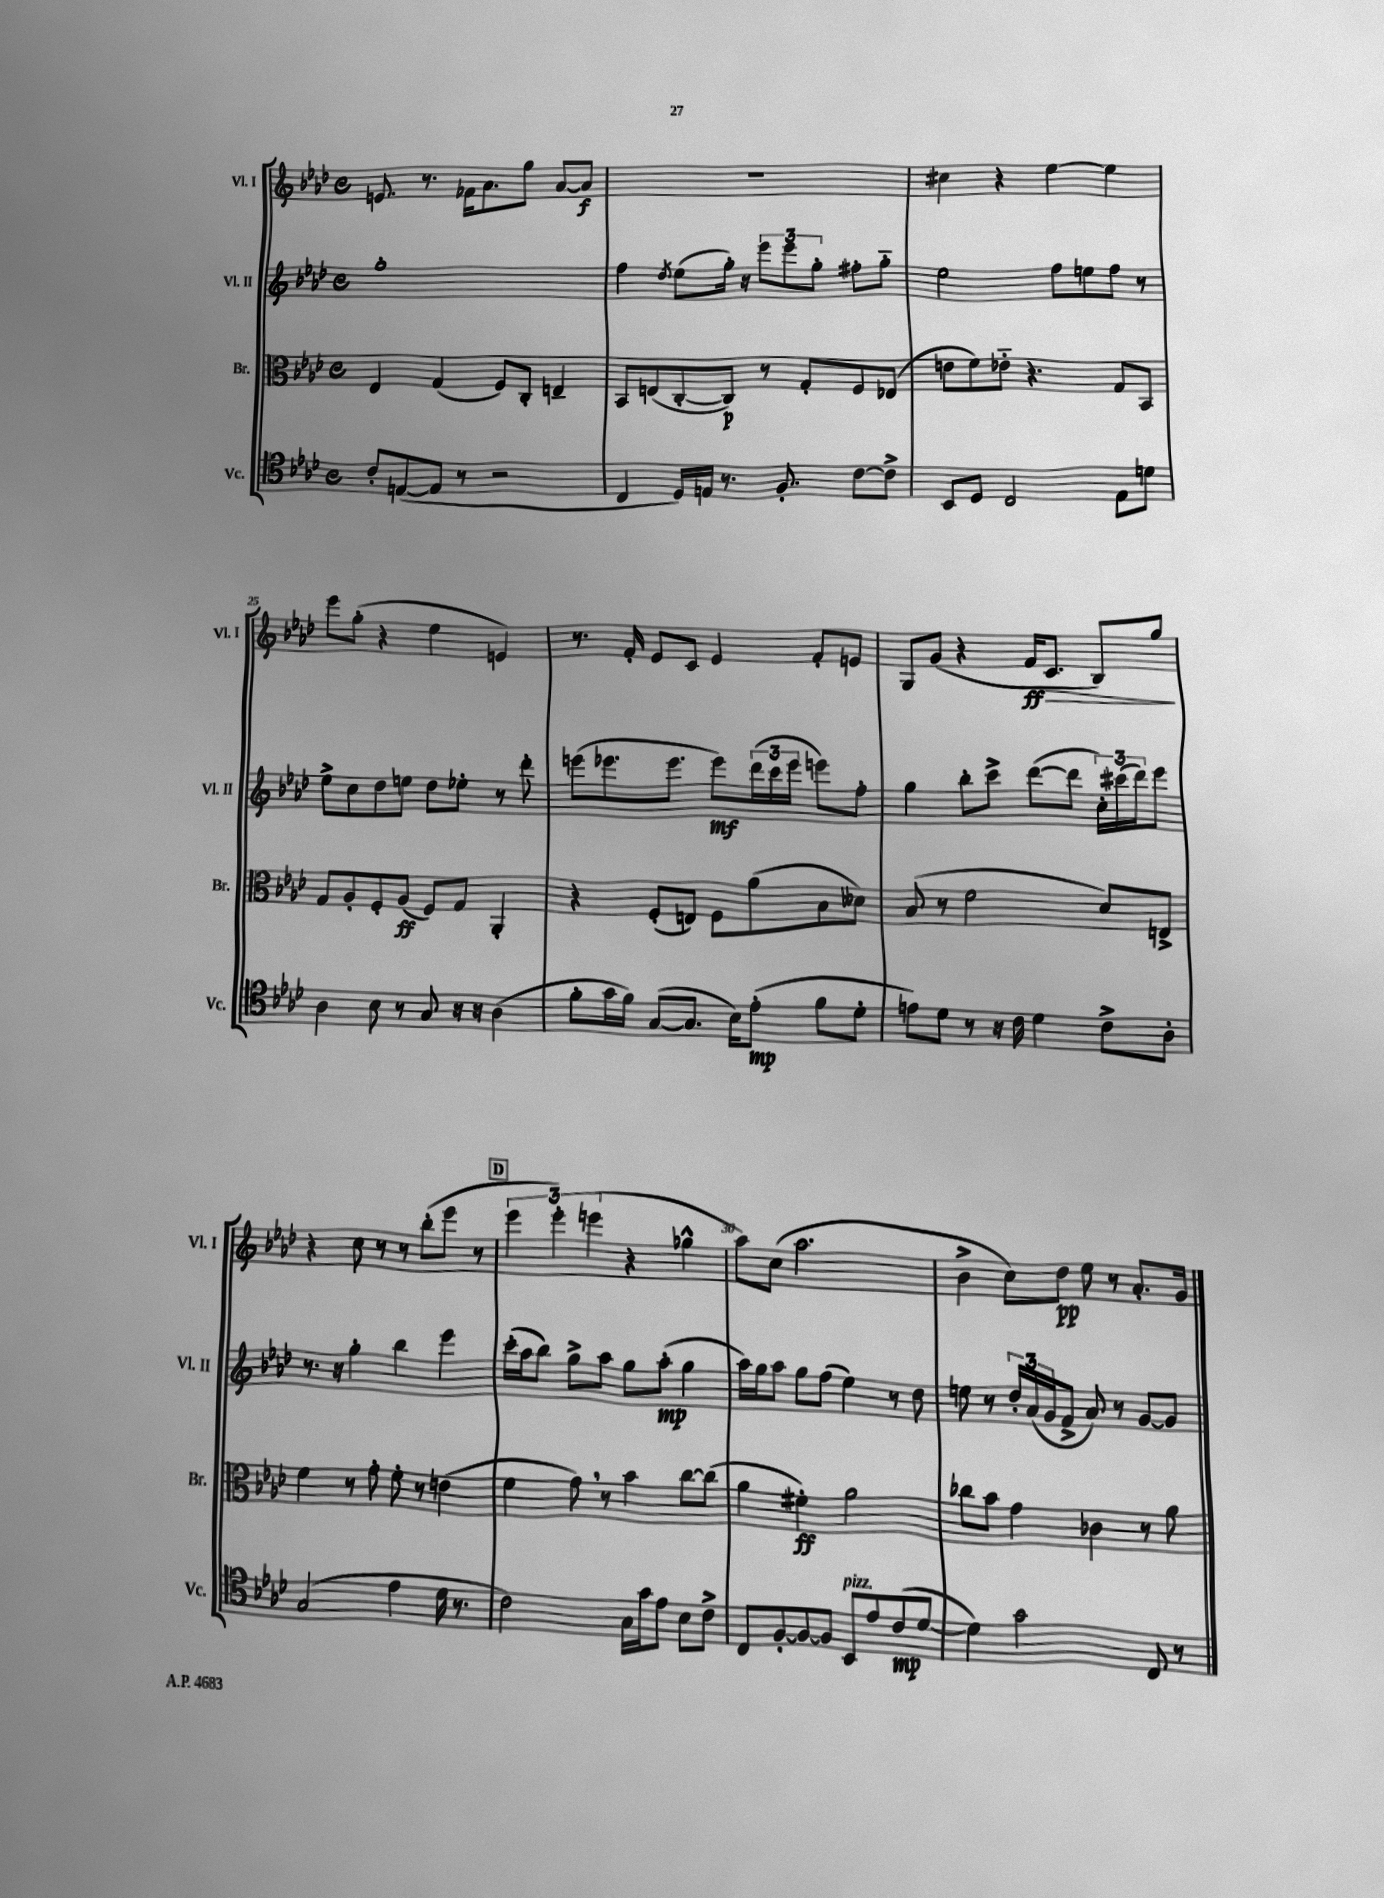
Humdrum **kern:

**kern	**dynam	**kern	**dynam	**kern	**dynam	**kern	**dynam
*part4	*part4	*part3	*part3	*part2	*part2	*part1	*part1
*staff4	*staff4	*staff3	*staff3	*staff2	*staff2	*staff1	*staff1
*I"Vc.	*	*I"Br.	*	*I"Vl. II	*	*I"Vl. I	*
*I'Vc.	*	*I'Br.	*	*I'Vl. II	*	*I'Vl. I	*
*clefC4	*	*clefC3	*	*clefG2	*	*clefG2	*
*k[b-e-a-d-]	*	*k[b-e-a-d-]	*	*k[b-e-a-d-]	*	*k[b-e-a-d-]	*
*M4/4	*	*M4/4	*	*M4/4	*	*M4/4	*
*met(c)	*	*met(c)	*	*met(c)	*	*met(c)	*
=22	=22	=22	=22	=22	=22	=22	=22
8c'/L	.	4E-/	.	1gg'	.	8.en/	.
([8En/	.	.	.	.	.	.	.
.	.	.	.	.	.	8.r	.
8E/J]	.	(4G/	.	.	.	.	.
8r	.	.	.	.	.	16f-X\KL	.
.	.	.	.	.	.	8.a-\	.
2r	.	8F/L)	.	.	.	.	.
.	.	8C'/J	.	.	.	8gg\J	.
.	.	4En~/	.	.	.	[8a-/L	.
.	.	.	.	.	.	8a-/J]	f
=23	=23	=23	=23	=23	=23	=23	=23
4C/	.	8BB-/L	.	4ff\	.	1r	.
.	.	(8En/	.	.	.	.	.
.	.	.	.	8qdd-/	.	.	.
16D-/LL)	.	[8C'/	.	(8ee-\L	.	.	.
16En/JJ	.	.	.	.	.	.	.
8.r	.	8C/J])	p	16gg'\Jk)	.	.	.
.	.	.	.	16r	.	.	.
.	.	8r	.	12eee-\L	.	.	.
8.F'/	.	.	.	.	.	.	.
.	.	.	.	12eee-\	.	.	.
.	.	8G'/L	.	.	.	.	.
.	.	.	.	12gg'\J	.	.	.
[8c\L	.	8F/	.	8ff#X'\L	.	.	.
8c^\J]	.	(8E-X/J	.	8gg\J	.	.	.
=24	=24	=24	=24	=24	=24	=24	=24
8BB-/L	.	8en\L	.	2ee-\	.	4cc#X\	.
8D-/J	.	8f\)	.	.	.	.	.
2C/	.	8e-X\J	.	.	.	4r	.
.	.	4.r	.	.	.	.	.
.	.	.	.	8ff\L	.	[4ee-\	.
.	.	.	.	8een\	.	.	.
8E-\L	.	8G/L	.	8ff\J	.	4ee-\]	.
8dn\J	.	8BB-/J	.	8r	.	.	.
!!LO:LB:g=z
=25	=25	=25	=25	=25	=25	=25	=25
4A-\	.	8G/L	.	8ee-^\L	.	8eee-\L	.
.	.	8A-'/	.	8cc\	.	(8gg'\J	.
8B-\	.	8F'/	.	8dd-\	.	4r	.
8r	.	(8A-/J	ff	8een\J	.	.	.
8G/	.	8F/L)	.	8dd-\L	.	4ee-\	.
16r	.	8G/J	.	8ee-X'\J	.	.	.
16r	.	.	.	.	.	.	.
(4A-\	.	4AA-'/	.	8r	.	4en/)	.
.	.	.	.	8ddd-'\	.	.	.
=26	=26	=26	=26	=26	=26	=26	=26
8f'\L	.	4r	.	(8eeen\L	.	8.r	.
16g\L	.	.	.	8.eee-X\	.	.	.
16f\JJ)	.	.	.	.	.	16f'/	.
([8G/L	.	(8F'/L	.	.	.	8e-/L	.
.	.	.	.	8.eee-\J	.	.	.
8.G/J]	.	8En/J)	.	.	.	8c/J	.
.	.	8F\L	.	8eee-\L)	mf	4e-/	.
16B-\KL)	.	.	.	.	.	.	.
(8e-'\J	mp	(8a-\	.	(24ddd-\L	.	.	.
.	.	.	.	24ccc\	.	.	.
.	.	.	.	24eee-\JJ	.	.	.
8f\L	.	8B-\	.	8eeen\L)	.	8f'/L	.
8d-'\J	.	8d--X\J)	.	8ff'\J	.	8en/J	.
=27	=27	=27	=27	=27	=27	=27	=27
8en\L)	.	(8B-/	.	4gg\	.	8G/L	.
8d-\J	.	8r	.	.	.	(8g/J	.
8r	.	2f\	.	8bb-'\L	.	4r	.
16r	.	.	.	8ccc^\J	.	.	.
16c\	.	.	.	.	.	.	.
4d-\	.	.	.	([8ddd-\L	.	16f/KL	ff
!	!	!	!	!	!	!	!LO:HP:b
.	.	.	.	.	.	8.c/J	>
.	.	.	.	8ddd-\J]	.	.	.
8c^\L	.	8d-/L)	.	24cc'\LL)	.	8B-/L)	.
.	.	.	.	(24ccc#X\	.	.	.
.	.	.	.	24ddd-\J)	.	.	.
8A-'\J	.	8En^/J	.	8eee-\J	.	8gg/J	.
.	.	.	.	.	.	.	]
!!LO:LB:g=z
=28	=28	=28	=28	=28	=28	=28	=28
(2G/	.	4f\	.	8.r	.	4r	.
.	.	.	.	16r	.	.	.
.	.	8r	.	4gg'\	.	8cc\	.
.	.	8g'\	.	.	.	8r	.
4e-\	.	8f'\	.	4bb-\	.	8r	.
.	.	8r	.	.	.	(8bb-'\L	.
16d-\	.	(4en\	.	4eee-\	.	8eee-\J	.
8.r	.	.	.	.	.	.	.
.	.	.	.	.	.	8r	.
!!LO:REH:place=s1:t=D
=29	=29	=29	=29	=29	=29	=29	=29
2c\)	.	4f\	.	(16ccc'\LL	.	6eee-\	.
.	.	.	.	16aa-\J	.	.	.
.	.	.	.	8bb-\J)	.	.	.
.	.	.	.	.	.	6eee-'\)	.
.	.	8g,\)	.	8gg^\L	.	.	.
.	.	.	.	.	.	(6eeen\	.
.	.	8r	.	8aa-\J	.	.	.
16G\LL	.	4b-\	.	8gg\L	.	4r	.
16g\J	.	.	.	.	.	.	.
8e-\J	.	.	.	(8aa-'\J	mp	.	.
8B-\L	.	[8cc\L	.	4gg\	.	4gg-X^^\	.
8c^\J	.	(8cc\J]	.	.	.	.	.
=30	=30	=30	=30	=30	=30	=30	=30
8C/L	.	4a-\	.	16aa-\LL)	.	8aa-\L)	.
.	.	.	.	16gg\J	.	.	.
[8F'/	.	.	.	8aa-\J	.	(8cc\J	.
8F/_	.	4f#X'\)	ff	8gg\L	.	2.aa-\	.
8F/J]	.	.	.	(8ff\J	.	.	.
!LO:TX:a:i:t=pizz.	!	!	!	!	!	!	!
8BB-/L	.	2a-\	.	4ee-\)	.	.	.
8e-/	.	.	.	.	.	.	.
(8c/	mp	.	.	8r	.	.	.
[8d-/J	.	.	.	8dd-\	.	.	.
=31	=31	=31	=31	=31	=31	=31	=31
4d-\])	.	8cc-X\L	.	8een\	.	4b-^\	.
.	.	8b-\J	.	8r	.	.	.
2g\	.	4g\	.	24dd-'/LL	.	8cc\L)	.
.	.	.	.	(24a-/	.	.	.
.	.	.	.	24g/J	.	.	.
.	.	.	.	8f^/J	.	8dd-\J	pp
.	.	4c-X\	.	8a-/)	.	8ee-\	.
.	.	.	.	8r	.	8r	.
8C/	.	8r	.	[8g/L	.	8.a-'/L	.
8r	.	8a-\	.	8g/J]	.	.	.
.	.	.	.	.	.	16g/Jk	.
==	==	==	==	==	==	==	==
*-	*-	*-	*-	*-	*-	*-	*-
